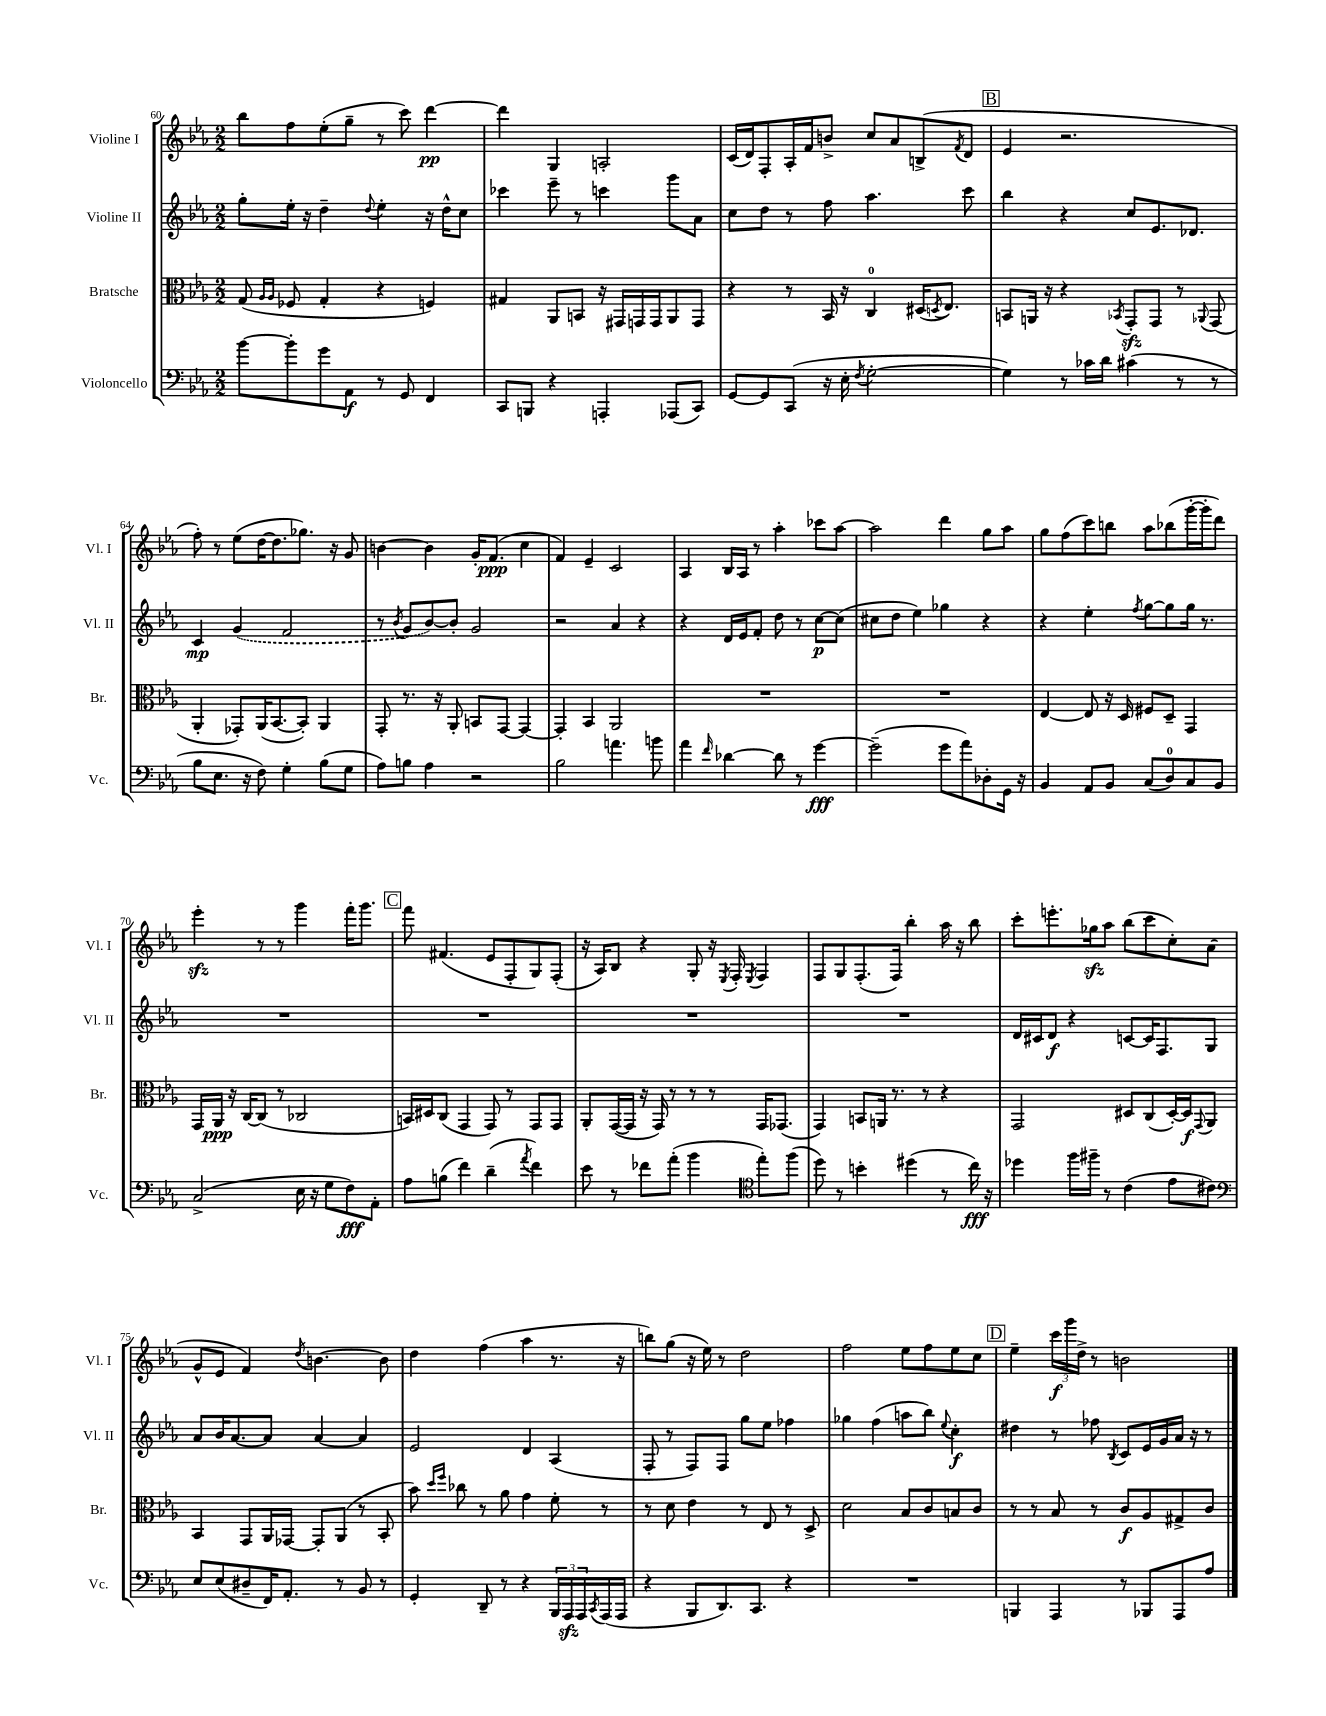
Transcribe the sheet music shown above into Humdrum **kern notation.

**kern	**kern	**kern	**kern
*staff4	*staff3	*staff2	*staff1
*clefF4	*clefC3	*clefG2	*clefG2
*k[b-e-a-]	*k[b-e-a-]	*k[b-e-a-]	*k[b-e-a-]
*M2/2	*M2/2	*M2/2	*M2/2
[8b-	(8G	8gg'	8bb-
.	16qqA-	.	.
.	16qqA-	.	.
8b-']	8F-	16ee-'	8ff
.	.	16r	.
8g	4G'	4dd~	(8ee-'
8AA-	.	.	8gg~
.	.	8qqdd	.
8r	4r	4ee-'	8r
8GG	.	.	8ccc)
4FF	4F)	16r	[4ddd
.	.	16dd^^	.
.	.	8cc	.
=	=	=	=
8CC	4G#	4ccc-	4ddd]
8BBB	.	.	.
4r	8AA-	8eee-~	4G
.	8BB	8r	.
4AAA'	16r	4ccc	2A'
.	16GG#	.	.
.	16GG	.	.
.	16GG	.	.
(8AAA-	8AA-	8ggg	.
8CC)	8GG	8a-	.
=	=	=	=
[8GG	4r	8cc	(16c
.	.	.	16d)
8GG]	.	8dd	8F'
(8CC	8r	8r	16A-'
.	.	.	16f
16r	16BB-	8ff	8b^
16E-'	16r	.	.
8qF	.	.	.
[2G'	4C	4.aa-	8cc
.	.	.	8a-
.	(16D#	.	(8B^
.	8qD	.	.
.	8.E-)	.	.
.	.	.	8qf
.	.	8ccc	8d
=	=	=	=
4G])	8BB	4bb-	4e-
.	16AA	.	.
.	16r	.	.
8r	4r	4r	2.r
16c-	.	.	.
16d	.	.	.
.	8qBB-	.	.
(4c#	8GG'	8cc	.
.	8GG	8.e-	.
8r	8r	.	.
.	.	8.d-	.
.	8qqAA-	.	.
8r	(8GG	.	.
=	=	=	=
8B-	4AA-'	4c	8ff')
8.E-	.	.	8r
.	8GG-')	(4g	(8ee-
16r	.	.	.
8F)	(16AA-	.	[16dd
.	[8.BB-	.	8.dd]
4G'	.	2f	.
.	8BB-'])	.	8.gg-)
(8B-	4AA-	.	.
.	.	.	16r
8G	.	.	8g
=	=	=	=
8A-)	8GG'	8r	[4b
.	.	8qb-	.
8B	8.r	8g	.
4A-	.	[8b-)	4b]
.	16r	.	.
.	8AA-'	8b-']	.
2r	8BB	2g	16g'
.	.	.	(8.f
.	[8GG	.	.
.	4GG_	.	4cc
=	=	=	=
2B-	4GG']	2r	4f)
.	4BB-	.	4e-~
4.a	2AA-	4a-	2c
.	.	4r	.
8b	.	.	.
=	=	=	=
4a-	1r	4r	4A-
16qqf	.	.	.
[4d-	.	16d	16B-
.	.	16e-	16A-
.	.	8f'	8r
8d-]	.	8dd	4aa-'
8r	.	8r	.
[4g	.	[8cc	8ccc-
.	.	(8cc]	[8aa-
=	=	=	=
(2g~]	1r	8cc#	2aa-]
.	.	8dd	.
.	.	4ee-)	.
8g	.	4gg-	4ddd
8a-)	.	.	.
8D-'	.	4r	8gg
16GG	.	.	8aa-
16r	.	.	.
=	=	=	=
4BB-	[4E-	4r	8gg
.	.	.	(8ff
8AA-	8E-]	4ee-'	8ccc)
8BB-	16r	.	8bb
.	16D	.	.
.	.	8qff	.
(8C	8F#	[8gg	8aa-
8D)	8D~	8gg]	(8bb-
8C	4GG	16gg	[16ggg'
.	.	8.r	16ggg']
8BB-	.	.	8ddd)
=	=	=	=
(2C^	16GG	1r	4eee-'
.	16AA-	.	.
.	16r	.	.
.	[16C	.	.
.	(8C]	.	8r
.	8r	.	8r
16E-	2C-	.	4ggg
16r	.	.	.
8G	.	.	.
8F)	.	.	16fff'
.	.	.	8.ggg
8AA-'	.	.	.
=	=	=	=
8A-	16BB)	1r	8fff
.	16D#	.	.
(8B	(8C	.	(4.f#
4f)	4GG	.	.
(4d~	8GG)	.	8e-
.	8r	.	8F'
8qa-	.	.	.
4f)	8GG	.	8G)
.	8GG	.	(8F'
=	=	=	=
8e-	8AA-'	1r	16r
.	.	.	16A-)
8r	([16GG	.	8B-
.	16GG]	.	.
8f-	16r	.	4r
.	16GG)	.	.
(8a-'	8r	.	.
4b-	8r	.	8G'
.	8r	.	16r
.	.	.	8qE-
.	.	.	16F'
*clefC4	*	*	*
.	.	.	8qE-
8ee-')	16GG	.	4F
.	(8.GG-	.	.
(8ff	.	.	.
=	=	=	=
8dd)	4GG)	1r	8F
8r	.	.	8G
4b'	8BB	.	(8.F'
.	16AA	.	.
.	8.r	.	16F)
(4dd#	.	.	4bb-'
.	8r	.	.
8r	4r	.	16aa-
.	.	.	16r
16cc)	.	.	8bb-
16r	.	.	.
=	=	=	=
4dd-	2GG	16d	8ccc'
.	.	16c#	.
.	.	8d	8.eee'
16ff	.	4r	.
16ff#~	.	.	16gg-
8r	.	.	8aa-
(4c	8D#	[8c	(8bb-
.	(8C	16c]	8ccc
.	.	8.F	.
8e-	[16D#')	.	8cc')
.	16D#]	.	.
.	8qqGG	.	.
8c#)	8AA-	8G	(8a-
=	=	=	=
*clefF4	*	*	*
8E-	4BB-	8a-	8g^^
(8E-	.	16b-	8e-
.	.	[8.a-	.
8D#~	8GG	.	4f)
16FF)	16AA-	8a-]	.
8.AA-'	[16GG-	.	.
.	.	.	8qdd
.	8GG-']	[4a-	[4.b
8r	(8AA-	.	.
8BB-	8r	4a-]	.
8r	8BB-'	.	8b]
=	=	=	=
4GG'	8b-)	2e-	4dd
.	16qqdd	.	.
.	16qqff	.	.
.	8cc-	.	.
8DD~	8r	.	(4ff
8r	8a-	.	.
4r	4g	4d	4aa-
24BBB-	8f'	(4A-	8.r
24AAA-	.	.	.
24AAA-	.	.	.
8qCC	.	.	.
(16AAA-	8r	.	.
16AAA-	.	.	16r
=	=	=	=
4r	8r	8F'	8bb)
.	8d	8r	(8gg
8BBB-	4e-	8F)	16r
.	.	.	16ee-)
8.DD)	.	8F	8r
.	8r	8gg	2dd
8.CC	.	.	.
.	8E-	8ee-	.
4r	8r	4ff-	.
.	8D^	.	.
=	=	=	=
1r	2d	4gg-	2ff
.	.	(4ff	.
.	8B-	8aa	8ee-
.	8c	8bb-)	8ff
.	.	8qqee-	.
.	8B	4cc'	8ee-
.	8c	.	8cc
=	=	=	=
4BBB	8r	4dd#	4ee-~
.	8r	.	.
4AAA-	8B-	8r	24ccc
.	.	.	24ggg
.	.	.	24dd^
.	8r	8ff-	8r
.	.	8qB-	.
8r	8c	8c	2b
8BBB-	8A-	16e-	.
.	.	16g	.
8AAA-	8G#^	16a-	.
.	.	16r	.
8A-	8c	8r	.
==	==	==	==
*-	*-	*-	*-
